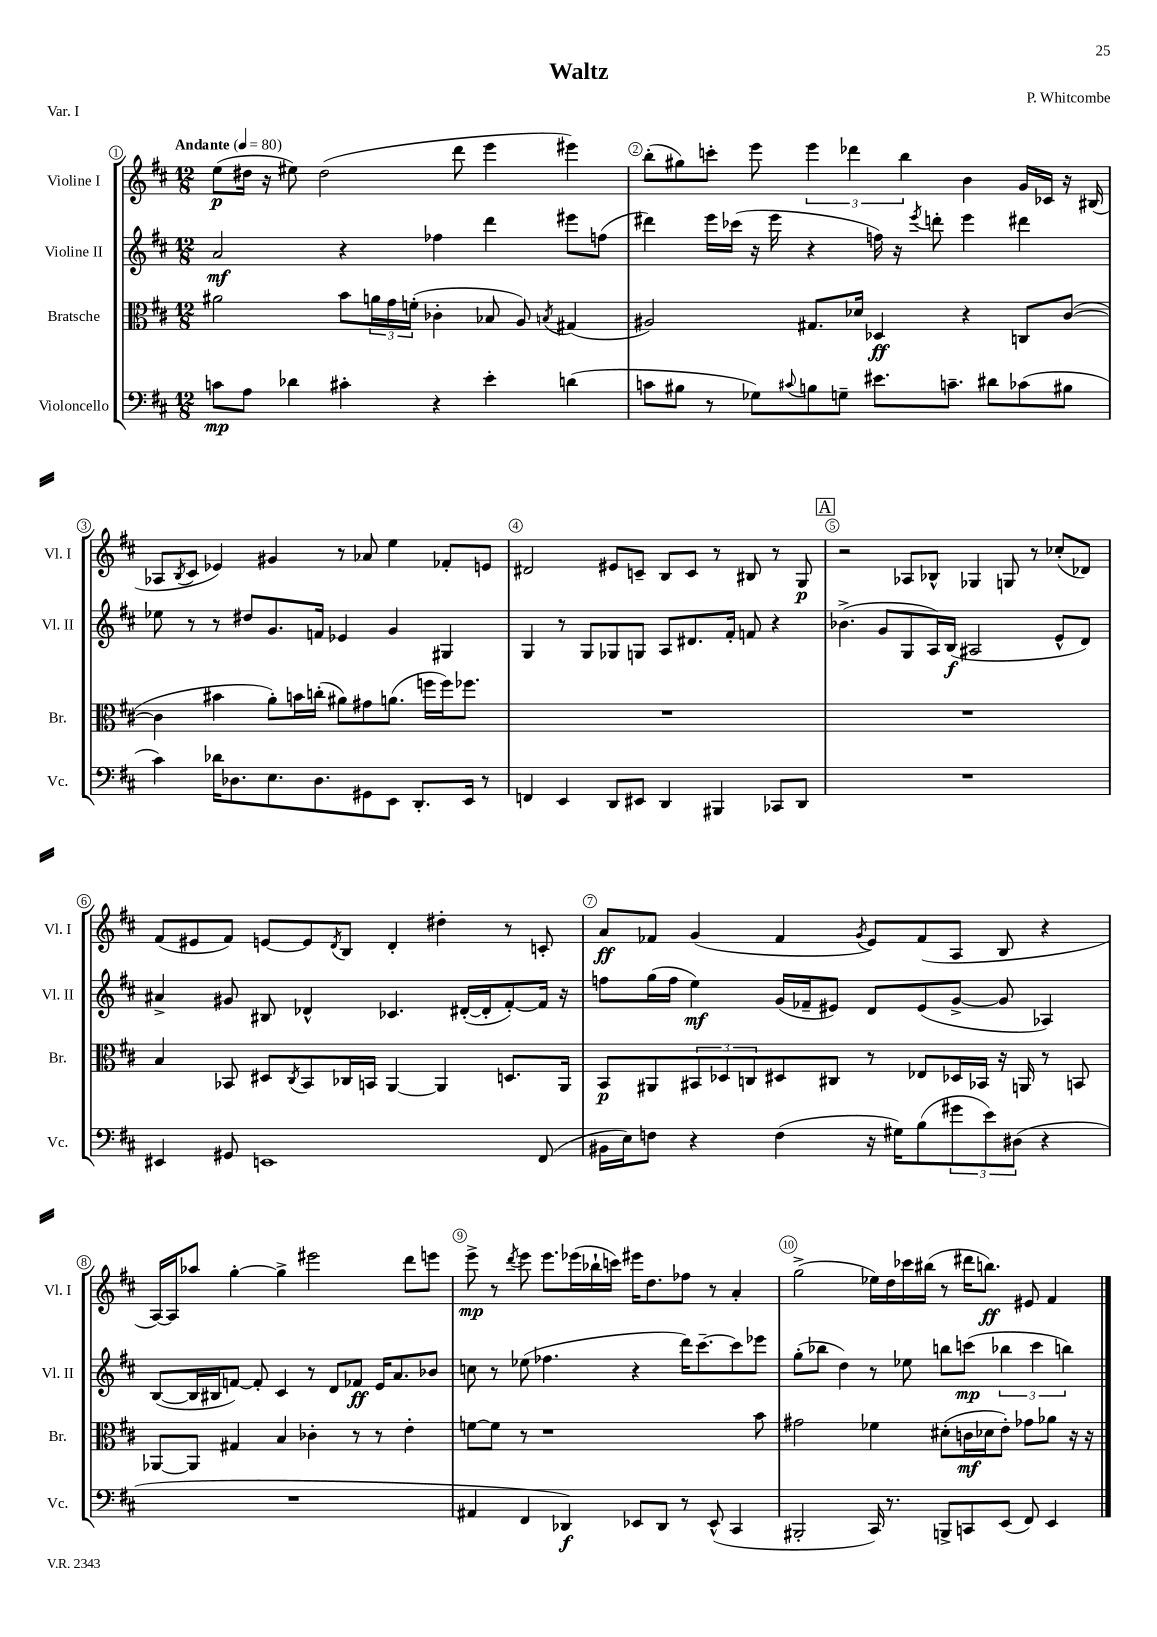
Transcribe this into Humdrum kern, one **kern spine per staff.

**kern	**dynam	**kern	**dynam	**kern	**dynam	**kern	**dynam
*part4	*part4	*part3	*part3	*part2	*part2	*part1	*part1
*staff4	*staff4	*staff3	*staff3	*staff2	*staff2	*staff1	*staff1
*I"Violoncello	*	*I"Bratsche	*	*I"Violine II	*	*I"Violine I	*
*I'Vc.	*	*I'Br.	*	*I'Vl. II	*	*I'Vl. I	*
*clefF4	*	*clefC3	*	*clefG2	*	*clefG2	*
*k[f#c#]	*	*k[f#c#]	*	*k[f#c#]	*	*k[f#c#]	*
*M12/8	*	*M12/8	*	*M12/8	*	*M12/8	*
*MM80	*	*MM80	*	*MM80	*	*MM80	*
=1	=1	=1	=1	=1	=1	=1	=1
!	!	!	!	!	!	!LO:TX:a:B:t=Andante	!
8cn\L	mp	2a#X\	.	2a/	mf	(8ee\L	p
8A\J	.	.	.	.	.	16dd#X\Jk	.
.	.	.	.	.	.	16r	.
4d-X\	.	.	.	.	.	8ee#X\)	.
.	.	.	.	.	.	(2dd#\	.
4c#X'\	.	8b\L	.	4r	.	.	.
.	.	24an\L	.	.	.	.	.
.	.	24g\	.	.	.	.	.
.	.	(24fn'\JJ	.	.	.	.	.
4r	.	4c-X'\	.	4ff-X\	.	.	.
.	.	.	.	.	.	8ddd\	.
4e'\	.	8B-X/	.	4ddd\	.	4eee\	.
.	.	8A/)	.	.	.	.	.
.	.	8qBn/	.	.	.	.	.
(4dn\	.	(4G#X/	.	8eee#X\L	.	4eee#X\)	.
.	.	.	.	(8ffn\J	.	.	.
=2	=2	=2	=2	=2	=2	=2	=2
8cn\L	.	2A#X/)	.	4ddd#X\)	.	(8bb'\L	.
8B#X\J	.	.	.	.	.	8gg#X\)	.
8r	.	.	.	16eee\LL	.	8cccn'\J	.
.	.	.	.	(16ccc-X\JJ	.	.	.
8G-X\L)	.	.	.	16r	.	8eee\	.
.	.	.	.	16eee\	.	.	.
8qqc#X/	.	.	.	.	.	.	.
8Bn\	.	8.G#X/L	.	4r	.	6eee\	.
8Gn~\J	.	.	.	.	.	.	.
.	.	.	.	.	.	6ddd-X\	.
.	.	16d-X/Jk	.	.	.	.	.
8.e#X\L	.	4D-X/	ff	16ffn\)	.	.	.
.	.	.	.	16r	.	.	.
.	.	.	.	.	.	6bb\	.
.	.	.	.	8qeee/	.	.	.
.	.	.	.	8dddn'\	.	.	.
8.cn~\J	.	.	.	.	.	.	.
.	.	4r	.	4eee\	.	4b\	.
8d#X\L	.	.	.	.	.	.	.
(8c-X\	.	8Cn/L	.	4ddd#X\	.	16g/LL	.
.	.	.	.	.	.	16c-X/JJ	.
8B#X\J	.	([8c#/J	.	.	.	16r	.
.	.	.	.	.	.	(16B#X/	.
!!LO:LB:g=z
=3	=3	=3	=3	=3	=3	=3	=3
4c#\)	.	4c#\]	.	8ee-X\	.	8A-X/L	.
.	.	.	.	.	.	8qB/	.
.	.	.	.	8r	.	8c#/J	.
16d-X\KL	.	4b#X\	.	8r	.	4e-X/)	.
8.D-X\	.	.	.	.	.	.	.
.	.	.	.	8dd#X/L	.	.	.
8.E\	.	8a'\L)	.	8.g/	.	4g#X/	.
.	.	16bn\L	.	.	.	.	.
8.D-\	.	(16ccn'\JJ	.	16fn/Jk	.	.	.
.	.	8a#X\L)	.	4e-X/	.	8r	.
8GG#X\	.	8g#X\	.	.	.	8a-X/	.
8EE\J	.	(8.an\J	.	4g/	.	4ee\	.
8.DD'/L	.	.	.	.	.	.	.
.	.	16ffn\LL	.	.	.	.	.
.	.	16ff\J)	.	4G#X/	.	8f-X'/L	.
16EE/Jk	.	8.ff-X\J	.	.	.	.	.
8r	.	.	.	.	.	8en/J	.
=4	=4	=4	=4	=4	=4	=4	=4
4FFn/	.	1.r	.	4G/	.	2d#X/	.
4EE/	.	.	.	8r	.	.	.
.	.	.	.	8G/L	.	.	.
8DD/L	.	.	.	8G-X/	.	8e#X/L	.
8EE#X/J	.	.	.	8Gn/J	.	8cn~/J	.
4DD/	.	.	.	8A/L	.	8B/L	.
.	.	.	.	8.d#X/	.	8c/J	.
4BBB#X/	.	.	.	.	.	8r	.
.	.	.	.	16f#'/Jk	.	.	.
.	.	.	.	8fn/	.	8B#X/	.
8CC-X/L	.	.	.	4r	.	8r	.
8DD/J	.	.	.	.	.	8G/	p
!!LO:REH:place=s1:t=A
=5	=5	=5	=5	=5	=5	=5	=5
1.r	.	1.r	.	(4.b-X^\	.	2r	.
.	.	.	.	8g/L	.	.	.
.	.	.	.	8G/	.	8A-X/L	.
.	.	.	.	16A/L)	.	8B-X^^/J	.
.	.	.	.	(16B/JJ	f	.	.
.	.	.	.	2A#X/	.	4G-X/	.
.	.	.	.	.	.	8Gn/	.
.	.	.	.	.	.	8r	.
.	.	.	.	8e^^/L	.	(8cc-X'/L	.
.	.	.	.	8d/J)	.	8d-X/J)	.
!!LO:LB:g=z
=6	=6	=6	=6	=6	=6	=6	=6
4EE#X/	.	4B/	.	4a#X^/	.	(8f#/L	.
.	.	.	.	.	.	8e#X/	.
8GG#X/	.	8BB-X/	.	8g#X/	.	8f#/J)	.
1EEn	.	8D#X/L	.	8B#X/	.	[8en/L	.
.	.	8qC#/	.	.	.	.	.
.	.	8BB-/	.	4d-X^^/	.	8e/]	.
.	.	.	.	.	.	8qd/	.
.	.	16C-X/L	.	.	.	8B/J	.
.	.	16BBn/JJ	.	.	.	.	.
.	.	[4AA/	.	4.c-X/	.	4d'/	.
.	.	4AA/]	.	.	.	4dd#X'\	.
.	.	.	.	([16d#X'/LL	.	.	.
.	.	.	.	16d#'/J]	.	.	.
.	.	8.Dn/L	.	[8f#'/)	.	8r	.
(8FF#/	.	.	.	16f#/Jk]	.	8cn'/	.
.	.	16AA/Jk	.	16r	.	.	.
=7	=7	=7	=7	=7	=7	=7	=7
16BB#X\LL	.	8BB/L	p	8ffn\L	.	8a/L	ff
16E\J)	.	.	.	.	.	.	.
8Fn\J	.	8AA#X/	.	(16gg\L	.	8f-X/J	.
.	.	.	.	16ff\JJ	.	.	.
4r	.	12BB#X/	.	4ee\)	mf	(4g/	.
.	.	12D-X/	.	.	.	.	.
.	.	12Cn/	.	.	.	.	.
(4F\	.	8D#X/	.	(16g/LL	.	4f-/	.
.	.	.	.	16f-X~/J	.	.	.
.	.	8C#X/J	.	8e#X/J)	.	.	.
.	.	.	.	.	.	8qg/	.
16r	.	8r	.	8d/L	.	8e/L)	.
16G#X\KL)	.	.	.	.	.	.	.
(8B\	.	8E-X/L	.	(8e#/	.	(8f-/	.
12g#X\	.	16D-X/L	.	[8g^/J	.	8A/J	.
.	.	16BB-X/JJ	.	.	.	.	.
12e\)	.	.	.	.	.	.	.
.	.	16r	.	8g/]	.	8B/	.
(12D#X\J	.	.	.	.	.	.	.
.	.	16AAn/	.	.	.	.	.
4r	.	8r	.	4A-X/)	.	4r	.
.	.	8BBn/	.	.	.	.	.
!!LO:LB:g=z
=8	=8	=8	=8	=8	=8	=8	=8
1.r	.	[8AA-X/L	.	([8B/L	.	[16A/LL)	.
.	.	.	.	.	.	16A/J]	.
.	.	8AA-/J]	.	16B/L]	.	8aa-X/J	.
.	.	.	.	16B#X/J	.	.	.
.	.	4G#X/	.	[8fn/J)	.	[4gg'\	.
.	.	.	.	8f'/]	.	.	.
.	.	4B/	.	4c#/	.	4gg^\]	.
.	.	4c-X'\	.	8r	.	2eee#X\	.
.	.	.	.	8d/L	.	.	.
.	.	8r	.	8f-X/J	ff	.	.
.	.	8r	.	16e/KL	.	.	.
.	.	.	.	8.a/	.	.	.
.	.	4e'\	.	.	.	8ddd\L	.
.	.	.	.	8b-X/J	.	8eeen\J	.
=9	=9	=9	=9	=9	=9	=9	=9
4AA#X/	.	[8fn\L	.	8ccn\	.	8eee^\	mp
.	.	8f\J]	.	8r	.	8r	.
.	.	.	.	.	.	8qddd/	.
4FF#/	.	8r	.	(8ee-X\	.	8eee\	.
.	.	1r	.	4.ff-X\	.	8.eee\L	.
4DD-X/)	f	.	.	.	.	.	.
.	.	.	.	.	.	(16eee-X\L	.
.	.	.	.	.	.	16bb-X`\	.
.	.	.	.	.	.	16cccn\JJ)	.
8EE-X/L	.	.	.	4r	.	16eee#X\KL	.
.	.	.	.	.	.	8.dd\	.
8DD-/J	.	.	.	.	.	.	.
8r	.	.	.	16ddd\KL)	.	8ff-X\J	.
.	.	.	.	[8.ccc#~\	.	.	.
(8EE-^^/	.	.	.	.	.	8r	.
4CC#/	.	.	.	8ccc#\]	.	4a'/	.
.	.	8b\	.	8eee-X\J	.	.	.
=10	=10	=10	=10	=10	=10	=10	=10
2BBB#X'/	.	2g#X\	.	(8gg'\L	.	(2gg^\	.
.	.	.	.	8bb-X\J	.	.	.
.	.	.	.	4dd\)	.	.	.
16CC#/)	.	4f-X\	.	8r	.	16ee-X\LL)	.
8.r	.	.	.	.	.	16dd\	.
.	.	.	.	8ee-X\	.	16ccc-X\	.
.	.	.	.	.	.	(16bb#X\JJ	.
8BBBn^/L	.	(8d#X'\L	.	8bbn\L	.	8r	.
8CCn/	.	16cn\L	mf	(8cccn\J	mp	16ddd#X\KL	.
.	.	16d-X\J	.	.	.	8.bbn\J)	ff
(8EE/J	.	8e'\J)	.	6bb-X\	.	.	.
8FF#/)	.	8g-X\L	.	.	.	8e#X/	.
.	.	.	.	6ccc\	.	.	.
4EE/	.	8a-X\J	.	.	.	4f#/	.
.	.	.	.	6bbn\)	.	.	.
.	.	16r	.	.	.	.	.
.	.	16r	.	.	.	.	.
==	==	==	==	==	==	==	==
*-	*-	*-	*-	*-	*-	*-	*-
